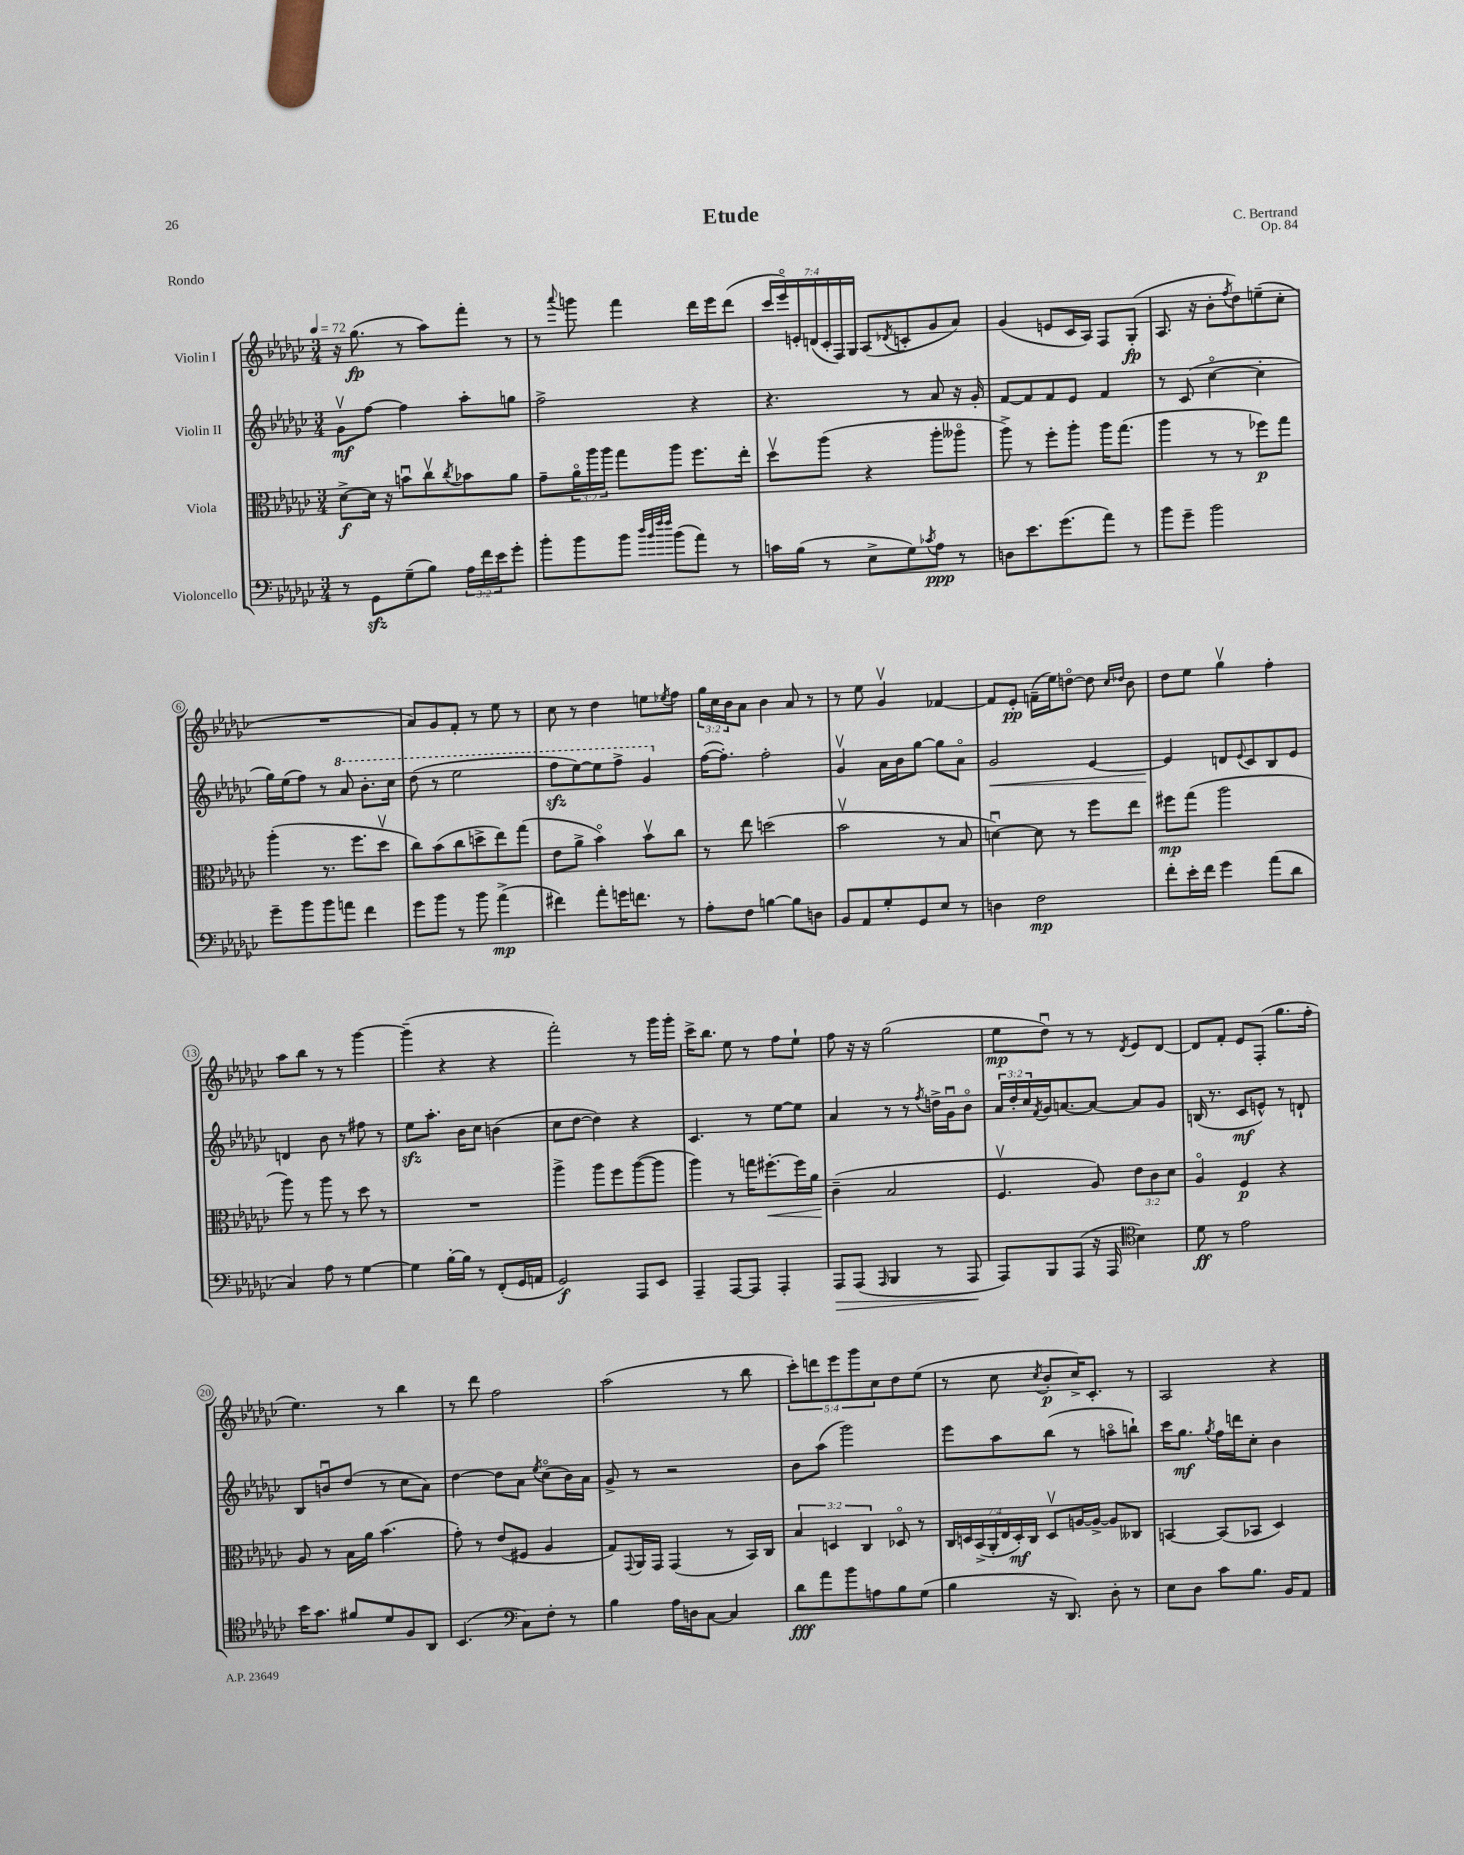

**kern	**dynam	**kern	**dynam	**kern	**dynam	**kern	**dynam
*part4	*part4	*part3	*part3	*part2	*part2	*part1	*part1
*staff4	*staff4	*staff3	*staff3	*staff2	*staff2	*staff1	*staff1
*I"Violoncello	*	*I"Viola	*	*I"Violin II	*	*I"Violin I	*
*clefF4	*	*clefC3	*	*clefG2	*	*clefG2	*
*k[b-e-a-d-g-c-]	*	*k[b-e-a-d-g-c-]	*	*k[b-e-a-d-g-c-]	*	*k[b-e-a-d-g-c-]	*
*M3/4	*	*M3/4	*	*M3/4	*	*M3/4	*
*MM72	*	*MM72	*	*MM72	*	*MM72	*
=1	=1	=1	=1	=1	=1	=1	=1
8r	.	[8d-^\L	f	8g-v\L	mf	16r	.
.	.	.	.	.	.	(8.gg-\	fp
8GG-zz\L	.	16d-\Jk]	.	[8ff\J	.	.	.
.	.	16r	.	.	.	.	.
(8G-~\	.	8bnu\L	.	4ff\]	.	8r	.
8B-\J)	.	8cc-v\	.	.	.	8aa-\L)	.
.	.	8qcc-/	.	.	.	.	.
24A-\LL	.	8b-X\	.	8aa-'\L	.	8fff'\J	.
24f\	.	.	.	.	.	.	.
24e-\J	.	.	.	.	.	.	.
8g-'\J	.	8a-\J	.	8ggn\J	.	8r	.
=2	=2	=2	=2	=2	=2	=2	=2
8b-'\L	.	8g-~\L	.	2ff^\	.	8r	.
.	.	.	.	.	.	8qqaaa-/	.
8b-\	.	24a-\L	.	.	.	8gggn\	.
.	.	24aa-\	.	.	.	.	.
.	.	24aa-\JJ	.	.	.	.	.
8b-\J	.	8gg-\L	.	.	.	4fff\	.
32qqdd-/LLL	.	.	.	.	.	.	.
32qqb-/	.	.	.	.	.	.	.
32qqff/	.	.	.	.	.	.	.
32qqff/JJJ	.	.	.	.	.	.	.
(8b-\L	.	8aa-\J	.	.	.	.	.
8a-\J)	.	8.ff\L	.	4r	.	16ddd-\LL	.
.	.	.	.	.	.	16eee-\J	.
8r	.	.	.	.	.	(8ddd-\J	.
.	.	16ee-'\Jk	.	.	.	.	.
=3	=3	=3	=3	=3	=3	=3	=3
16cn\LL	.	8dd-v\L	.	4.r	.	28ccc-/LL	.
.	.	.	.	.	.	28eee-/)	.
(16B-\JJ	.	.	.	.	.	.	.
.	.	.	.	.	.	28en'/	.
.	.	.	.	.	.	(28dn/	.
8r	.	(8aa-\J	.	.	.	.	.
.	.	.	.	.	.	28c-'/	.
.	.	.	.	.	.	28F/)	.
.	.	.	.	.	.	28G-/JJ	.
8E-^\L	.	4r	.	.	.	(8A-/L	.
.	.	.	.	.	.	8qd-X/	.
8G-\)	.	.	.	8r	.	8cn'/	.
8qc-X/	.	.	.	.	.	.	.
8A-\J	ppp	8aa-'\L	.	8a-/	.	8g-/	.
8r	.	8aa--X\J	.	16r	.	8a-/J)	.
.	.	.	.	16g-'/	.	.	.
=4	=4	=4	=4	=4	=4	=4	=4
8Dn\L	.	8aa-^\)	.	[8f/L	.	(4g-/	.
8.e-\	.	8r	.	8f/]	.	.	.
.	.	8ff'\L	.	8f/	.	8en/L	.
(8.g-\	.	.	.	.	.	.	.
.	.	8aa-'\J	.	8e-/J	.	16c-/L	.
.	.	.	.	.	.	16A-/JJ)	.
8a-\J)	.	16aa-\KL	.	4f/	.	8F/L	.
.	.	(8.gg-\J	.	.	.	.	.
8r	.	.	.	.	.	(8G-'/J	fp
=5	=5	=5	=5	=5	=5	=5	=5
8b-\L	.	4aa-\	.	8r	.	8.A-/	.
8g-~\J	.	.	.	(8c-/	.	.	.
.	.	.	.	.	.	16r	.
2b-\	.	8r	.	[4cc-\	.	8b-'\L	.
.	.	.	.	.	.	8qff/	.
.	.	8r	.	.	.	8dd-\)	.
.	.	8ff-X\L)	p	4cc-'\]	.	(8een~\	.
.	.	8gg-\J	.	.	.	8cc-'\J	.
!!LO:LB:g=z
=6	=6	=6	=6	=6	=6	=6	=6
8g-~\L	.	(4aa-'\	.	16gg-\LL)	.	2.r	.
.	.	.	.	(16ee-\J	.	.	.
8b-\	.	.	.	8ff\J)	.	.	.
8b-\	.	8.r	.	8r	.	.	.
*	*	*	*	*8va	*	*	*
8an\J	.	.	.	8aa-/	.	.	.
.	.	8.ff\L	.	.	.	.	.
4f\	.	.	.	8.bb-'\L	.	.	.
.	.	8dd-v\J	.	.	.	.	.
.	.	.	.	16ccc-\Jk	.	.	.
=7	=7	=7	=7	=7	=7	=7	=7
8g-\L	.	8cc-\L)	.	(8ddd-\	.	8a-/L)	.
8b-\J	.	(8b-\	.	8r	.	8g-/	.
8r	.	8cc-\	.	2eee-\	.	8f'/J	.
8b-\	.	8ddn^\	.	.	.	8r	.
(4a-^\	mp	8ee-\)	.	.	.	8ee-\	.
.	.	(8gg-\J	.	.	.	8r	.
=8	=8	=8	=8	=8	=8	=8	=8
4f#X\)	.	8e-\L	.	8fffzz\L	.	8cc-\	.
.	.	8a-^\J	.	[8eee-\)	.	8r	.
8a-'\L	.	4b-\)	.	8eee-\]	.	4dd-\	.
16gn\K	.	.	.	8fff^\J	.	.	.
8.fn\J	.	.	.	.	.	.	.
.	.	8b-v\L	.	4gg-/	.	8een\L	.
.	.	.	.	.	.	8qee-X/	.
8r	.	8cc-\J	.	.	.	8ff\J	.
=9	=9	=9	=9	=9	=9	=9	=9
*	*	*	*	*X8va	*	*	*
8A-'\L	.	8r	.	([16ff\KL	.	24gg-\LL	.
.	.	.	.	.	.	24cc-\	.
.	.	.	.	8.ff'\J])	.	.	.
.	.	.	.	.	.	24b-\J	.
8F\J	.	8ee-\	.	.	.	8a-\J	.
[4Bn\	.	(2ddn\	.	2ff'\	.	4b-\	.
8B\L]	.	.	.	.	.	8a-/	.
8Dn\J	.	.	.	.	.	8r	.
=10	=10	=10	=10	=10	=10	=10	=10
8BB-/L	.	2b-v\	.	4g-v/	.	8r	.
8AA-/	.	.	.	.	.	8ee-\	.
8G-'/	.	.	.	16a-\LL	.	4g-v/	.
.	.	.	.	16b-\J	.	.	.
8GG-/	.	.	.	[8gg-\J	.	.	.
8E-/J	.	8r	.	8gg-\L]	.	[4f-X/	.
8r	.	8B-/	.	8a-\J	.	.	.
=11	=11	=11	=11	=11	=11	=11	=11
!	!	!	!	!	!LO:HP:b	!	!
4Dn\	.	[4dnu\)	.	2g-/	<	8f-/L]	.
.	.	.	.	.	.	8e-'/J	pp
2F\	mp	8d\]	.	.	.	(16fn~\LL	.
.	.	.	.	.	.	16ee-\J)	.
.	.	8r	.	.	.	[8ddn\J	.
.	.	8ff\L	.	[4e-/	.	8dd\]	.
.	.	.	.	.	.	16qqcc-/LL	.
.	.	.	.	.	.	16qqdd-X/JJ	.
.	.	8ee-\J	.	.	.	8b-\	.
=12	=12	=12	=12	=12	=12	=12	=12
8f'\L	.	8ff#X\L	mp	4e-/]	.	8dd-\L	.
16e-'\L	.	(8gg-\J	.	.	.	8ee-\J	.
16f\JJ	.	.	.	.	.	.	.
4g-\	.	2aa-\	.	8dn/L	[	4gg-v\	.
.	.	.	.	8qqe-/	.	.	.
.	.	.	.	8c-/	.	.	.
(8a-\L	.	.	.	8B-/	.	4ff'\	.
8d-\J	.	.	.	8e-/J	.	.	.
!!LO:LB:g=z
=13	=13	=13	=13	=13	=13	=13	=13
4C-/)	.	8aa-\)	.	4dn/	.	8aa-\L	.
.	.	8r	.	.	.	8bb-\J	.
8A-\	.	8aa-\	.	8b-\	.	8r	.
8r	.	8r	.	8r	.	8r	.
[4G-\	.	8dd-\	.	8ff#X\	.	[4ggg-\	.
.	.	8r	.	8r	.	.	.
=14	=14	=14	=14	=14	=14	=14	=14
4G-\]	.	2.r	.	8ee-zz\L	.	(4ggg-~\]	.
.	.	.	.	8.aa-'\J	.	.	.
[16B-'\LL	.	.	.	.	.	4r	.
16B-\JJ]	.	.	.	16b-\KL	.	.	.
8r	.	.	.	8cc-\J	.	.	.
(8FF'/L	.	.	.	(4bn\	.	4r	.
16GG-/L	.	.	.	.	.	.	.
16AAn/JJ	.	.	.	.	.	.	.
=15	=15	=15	=15	=15	=15	=15	=15
2GG-/)	f	4aa-^\	.	8cc-\L	.	2fff'\)	.
.	.	.	.	[8dd-\J	.	.	.
.	.	8aa-\L	.	4dd-\])	.	.	.
.	.	8ff\	.	.	.	.	.
8AAA-/L	.	([8aa-\	.	4r	.	8r	.
8EE-/J	.	8aa-\J]	.	.	.	16ggg-\LL	.
.	.	.	.	.	.	16ggg-'\JJ	.
=16	=16	=16	=16	=16	=16	=16	=16
4AAA-~/	.	4aa-\)	.	4.c-/	.	16ccc-^\KL	.
.	.	.	.	.	.	8.bb-\J	.
[8AAA-/L	.	8r	.	.	.	8ee-\	.
8AAA-/J]	.	16ggn\KL	.	8r	.	8r	.
!	!	!	!LO:HP:b	!	!	!	!
.	.	[8.ff#X'\	<	.	.	.	.
4AAA-'/	.	.	.	[8ee-\L	.	8ff\L	.
.	.	16ff#\L]	.	8ee-\J]	.	8ee-`\J	.
.	.	16a-\JJ	.	.	.	.	.
=17	=17	=17	=17	=17	=17	=17	=17
!	!LO:HP:b	!	!	!	!	!	!
8AAA-/L	>	(4c-~\	.	4a-/	.	8ff\	.
(8AAA-/J	.	.	.	.	.	16r	.
.	.	.	.	.	.	16r	.
16qqAAA-/	.	.	.	.	.	.	.
4BBB-/	.	2B-/	[	8r	.	(2gg-\	.
.	.	.	.	8r	.	.	.
.	.	.	.	8qff/	.	.	.
8r	.	.	.	16ddn^\LL	.	.	.
.	.	.	.	16g-u\J	.	.	.
8AAA-/	.	.	.	8b-\J	.	.	.
.	]	.	.	.	.	.	.
=18	=18	=18	=18	=18	=18	=18	=18
8AAA-/L)	.	4.Fv/	.	24a-/LL	.	8ee-\L	mp
.	.	.	.	24dd-'/	.	.	.
.	.	.	.	24cc-/	.	.	.
.	.	.	.	8qf/	.	.	.
8BBB-/	.	.	.	16g-/J	.	8dd-u\J)	.
.	.	.	.	[8.an/	.	.	.
(8AAA-/J	.	.	.	.	.	8r	.
16r	.	8A-/)	.	8a/J_	.	8r	.
16AAA-/	.	.	.	.	.	.	.
*clefC4	*	*	*	*	*	*	*
.	.	.	.	.	.	8qd-/	.
4B-\)	.	12e-\L	.	8a/L]	.	8e-/L	.
.	.	12c-\	.	.	.	.	.
.	.	.	.	8g-/J	.	[8d-/J	.
.	.	12d-\J	.	.	.	.	.
=19	=19	=19	=19	=19	=19	=19	=19
8d-\	ff	4A-/	.	(16Bn/	.	8d-/L]	.
.	.	.	.	8.r	.	.	.
8r	.	.	.	.	.	8f'/J	.
2e-\	.	4F/	p	8c-/L	mf	8e-/L	.
.	.	.	.	8en^^/J)	.	(8F'/J	.
.	.	4r	.	8r	.	8.gg-\L	.
.	.	.	.	8dn`/	.	.	.
.	.	.	.	.	.	16ff'\Jk	.
!!LO:LB:g=z
=20	=20	=20	=20	=20	=20	=20	=20
16b-\KL	.	8A-/	.	8B-/L	.	4.ee-\)	.
8.g-\J	.	.	.	.	.	.	.
.	.	8r	.	8bnu/	.	.	.
8f#X/L	.	16B-\LL	.	(8dd-/J	.	.	.
.	.	16a-\JJ	.	.	.	.	.
8d-/	.	(4.b-\	.	8r	.	8r	.
8F/	.	.	.	8cc-\L	.	4bb-\	.
8AA-/J	.	.	.	8a-\J)	.	.	.
=21	=21	=21	=21	=21	=21	=21	=21
(4.BB-/	.	8g-'\)	.	[4dd-\	.	8r	.
.	.	8r	.	.	.	8ddd-\	.
.	.	(8e-/L	.	8dd-\L]	.	2ff\	.
*clefF4	*	*	*	*	*	*	*
8C-\L)	.	8F#X/J	.	8a-\J	.	.	.
.	.	.	.	8qee-/	.	.	.
8F'\J	.	4A-/	.	(8cc-\L	.	.	.
8r	.	.	.	16b-\L)	.	.	.
.	.	.	.	16a-\JJ	.	.	.
=22	=22	=22	=22	=22	=22	=22	=22
4B-\	.	8G-/L)	.	8g-^/	.	(2aa-\	.
.	.	8qqGG-/	.	.	.	.	.
.	.	16AA-/L	.	8r	.	.	.
.	.	16GG-/JJ	.	.	.	.	.
16A-\LL	.	(4GG-/	.	2r	.	.	.
16Dn\J	.	.	.	.	.	.	.
[8C-\J	.	.	.	.	.	.	.
4C-/]	.	8r	.	.	.	8r	.
.	.	16BB-/LL)	.	.	.	8bb-\	.
.	.	16C-/JJ	.	.	.	.	.
=23	=23	=23	=23	=23	=23	=23	=23
8d-\L	fff	6B-/	.	8b-\L	.	10ccc-'\L)	.
.	.	.	.	.	.	10dddn\	.
8a-\	.	.	.	(8aa-\J	.	.	.
.	.	6Dn/	.	.	.	.	.
.	.	.	.	.	.	10eee-\	.
8b-\	.	.	.	2ggg-\)	.	.	.
.	.	.	.	.	.	10ggg-\	.
.	.	6C-/	.	.	.	.	.
8An\	.	.	.	.	.	.	.
.	.	.	.	.	.	10cc-\	.
8B-\	.	8D-X/	.	.	.	8dd-\	.
(8G-\J	.	8r	.	.	.	(8ee-\J	.
=24	=24	=24	=24	=24	=24	=24	=24
4B-\	.	28C-/LL	.	8eee-\L	.	8r	.
.	.	28Dn/	.	.	.	.	.
.	.	(28BB-^/	.	.	.	.	.
.	.	28AA-'/	.	.	.	.	.
.	.	.	.	8aa-\	.	8cc-\	.
.	.	28E-/	.	.	.	.	.
.	.	28D'/)	mf	.	.	.	.
.	.	28C-/JJ	.	.	.	.	.
.	.	.	.	.	.	8qcc-/	.
16r	.	8Dv/L	.	(8bb-\J	.	8b-'/L	p
8.DD-/)	.	.	.	.	.	.	.
.	.	[16An/L	.	8r	.	16cc-^/K)	.
.	.	16A^/JJ_	.	.	.	8.c-'/J	.
8D-'\	.	8A/L]	.	8aan\L	.	.	.
8r	.	8C--X/J	.	8bbn`\J)	.	8r	.
=25	=25	=25	=25	=25	=25	=25	=25
8E-\L	.	[4BBn/	.	16ccc-\KL	.	2A-/	.
.	.	.	.	8.gg-\J	mf	.	.
8D-\J	.	.	.	.	.	.	.
.	.	.	.	8qgg-/	.	.	.
8c-\L	.	(8BB/L]	.	16ff\LL	.	.	.
.	.	.	.	16dddn\J	.	.	.
8.B-\J	.	8BB-X/J	.	8cc-'\J	.	.	.
.	.	4D-/)	.	4b-\	.	4r	.
16BB-/KL	.	.	.	.	.	.	.
8AA-/J	.	.	.	.	.	.	.
==	==	==	==	==	==	==	==
*-	*-	*-	*-	*-	*-	*-	*-
